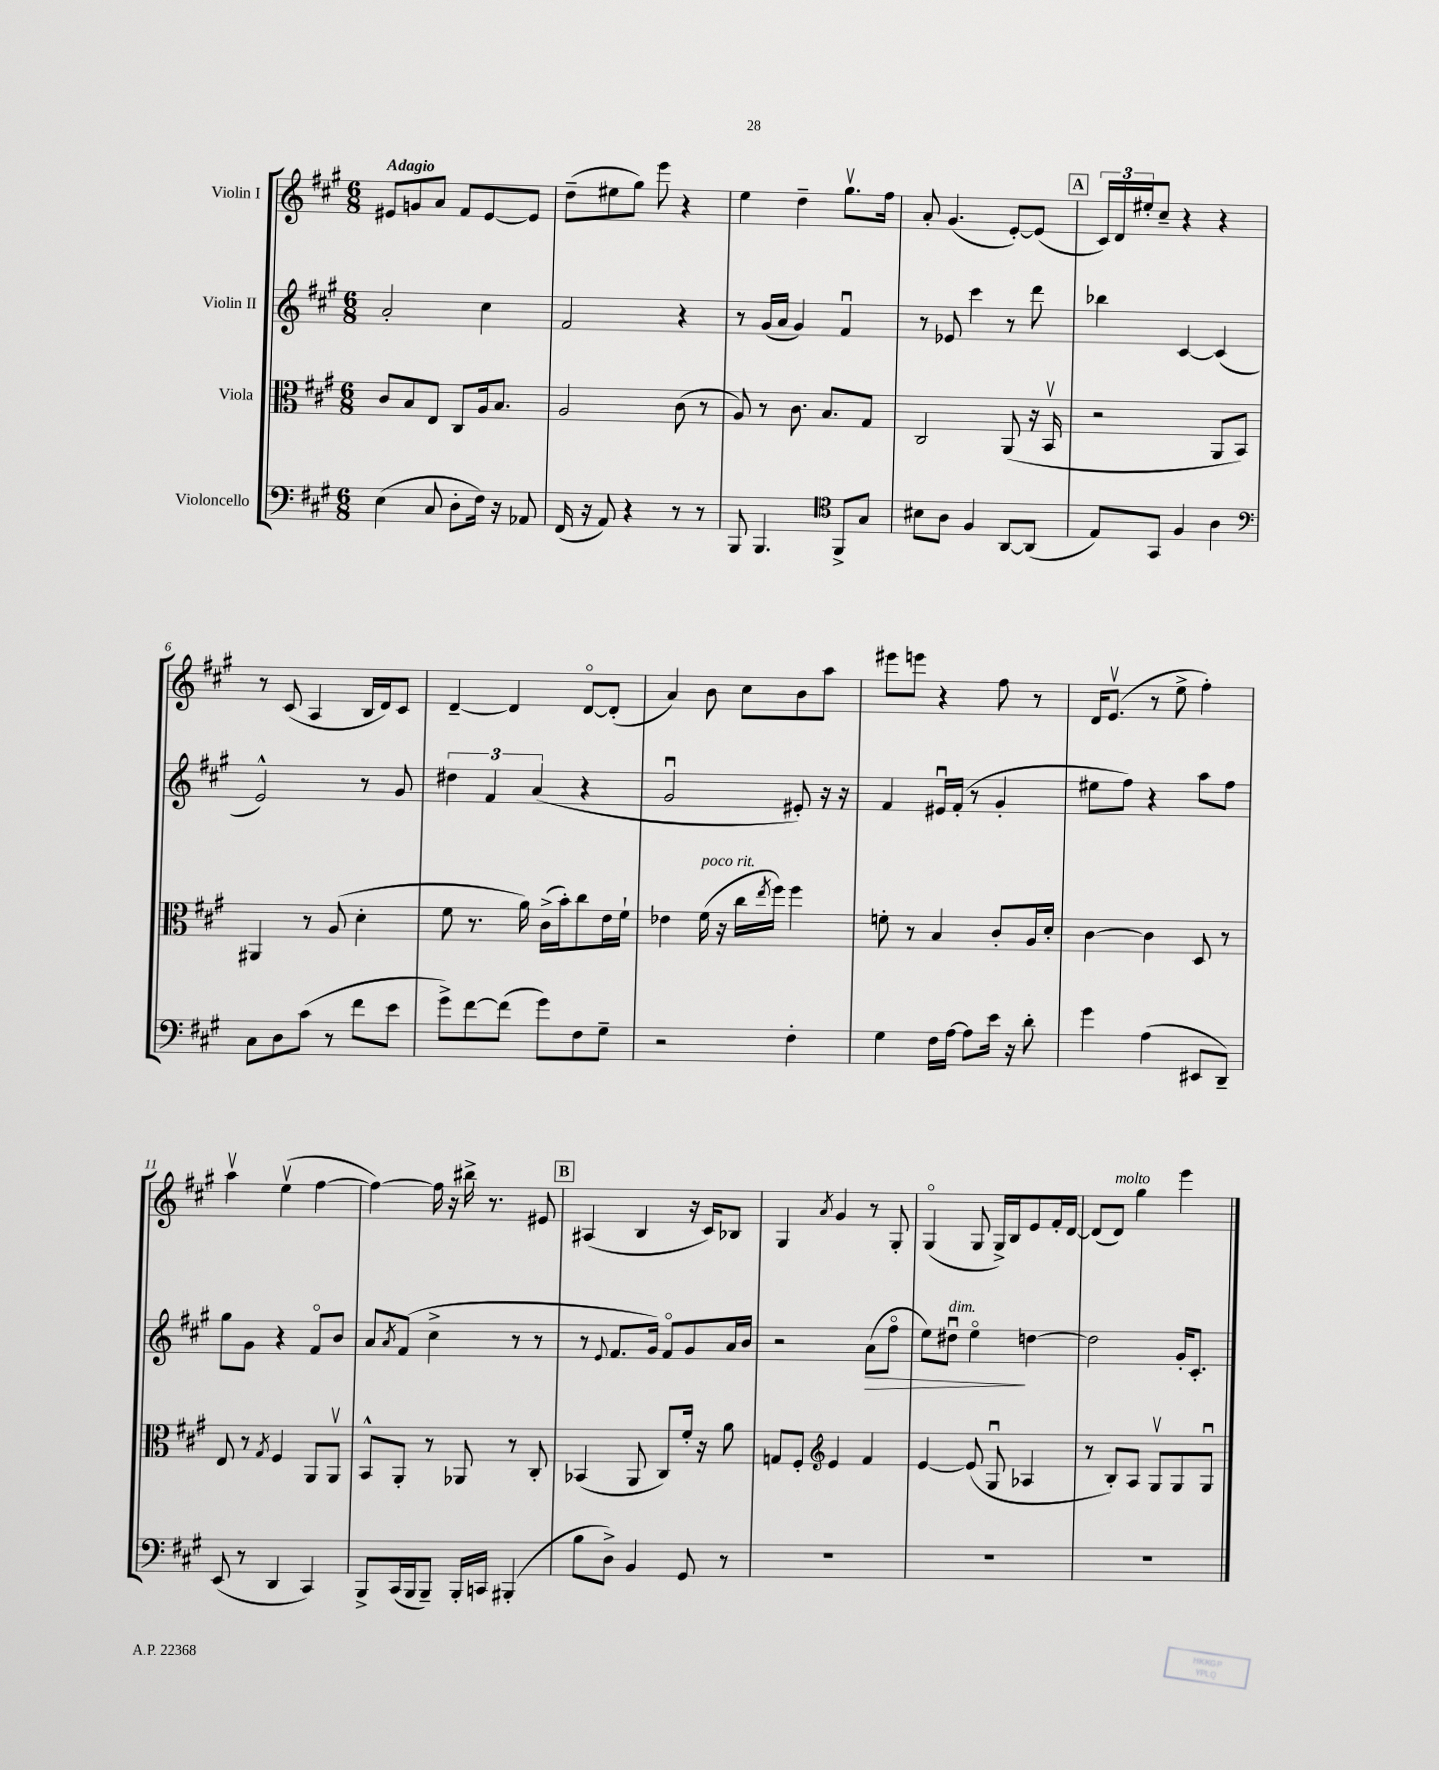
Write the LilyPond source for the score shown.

<<
\new StaffGroup <<
\new Staff = "s0" \with { instrumentName = "Violin I" } {
    \clef treble \key a \major \numericTimeSignature \time 6/8 \tempo "Adagio"
    eis'8 g'8 a'8 fis'8 eis'8~ eis'8 |
    d''8--( eis''8 gis''8) e'''8 r4 |
    e''4 d''4-- gis''8.\upbow fis''16 |
    a'8-. gis'4.( e'8~-.) e'8( |
    \mark \markup { \box "A" } \tuplet 3/2 { cis'16) d'16 eis''16-. } cis''8-- r4 r4 |
    r8 cis'8( a4 b16 d'16) cis'8 |
    d'4~-- d'4 d'8~\flageolet d'8-.( |
    a'4) b'8 cis''8 b'8 a''8 |
    eis'''8 e'''8 r4 fis''8 r8 |
    d'16 e'8.\upbow( r8 e''8-> fis''4-.) |
    a''4\upbow e''4\upbow( fis''4~ |
    fis''4~) fis''16 r16 bis''16-> r8. eis'8 |
    \mark \markup { \box "B" } ais4( b4 r16 cis'16) bes8 |
    gis4 \acciaccatura { a'8 } gis'4 r8 gis8-. |
    gis4\flageolet( gis8 gis16->) b16 e'8 fis'16-. d'16~ |
    d'8( d'8^\markup { \italic "molto" }) gis''4 e'''4 \bar "|." |
}
\new Staff = "s1" \with { instrumentName = "Violin II" } {
    \clef treble \key a \major \numericTimeSignature \time 6/8
    a'2-. cis''4 |
    fis'2 r4 |
    r8 gis'16( a'16 gis'4) fis'4\downbow |
    r8 ees'8 cis'''4 r8 d'''8 |
    \mark \markup { \box "A" } bes''4 cis'4~ cis'4( |
    e'2-^) r8 gis'8 |
    \tuplet 3/2 { dis''4 fis'4 a'4( } r4 |
    gis'2\downbow eis'8-.) r16 r16 |
    fis'4 eis'16\downbow fis'16-.( r8 gis'4-. |
    eis''8 fis''8) r4 a''8 fis''8 |
    gis''8 gis'8 r4 fis'8\flageolet b'8 |
    a'8 \acciaccatura { a'8 } fis'8( cis''4-> r8 r8 |
    \mark \markup { \box "B" } r8 \appoggiatura { e'8 } fis'8. gis'16) fis'8\flageolet gis'8 a'16 b'16 |
    r2 a'8\>( fis''8\flageolet |
    e''8) dis''8\downbow^\markup { \italic "dim." } e''4\flageolet\! d''4~ |
    d''2 gis'16-. cis'8.-. \bar "|." |
}
\new Staff = "s2" \with { instrumentName = "Viola" } {
    \clef alto \key a \major \numericTimeSignature \time 6/8
    cis'8 b8 e8 cis8 a16 b8. |
    a2 cis'8( r8 |
    a8) r8 cis'8. b8. gis8 |
    cis2 a,8( r16 b,16\upbow |
    \mark \markup { \box "A" } r2 a,8 b,8) |
    ais,4 r8 a8( d'4-. |
    fis'8 r8. a'16) cis'16->( b'16-.) cis''8 e'16 fis'16-! |
    ees'4 fis'16^\markup { \italic "poco rit." }( r16 cis''16 \acciaccatura { e''8 } fis''16) fis''4 |
    f'8-. r8 b4 cis'8-. a16 d'16-. |
    cis'4~ cis'4 d8 r8 |
    e8 r8 \acciaccatura { gis8 } fis4 a,8 a,8\upbow |
    b,8-^ a,8-. r8 aes,8 r8 cis8-. |
    \mark \markup { \box "B" } bes,4( a,8 cis8) fis'16-. r16 a'8 |
    g8 fis8-. \clef treble e'4 fis'4 |
    e'4~ e'8( gis8\downbow aes4 |
    r8 b8-.) a8 gis8\upbow gis8 gis8\downbow \bar "|." |
}
\new Staff = "s3" \with { instrumentName = "Violoncello" } {
    \clef bass \key a \major \numericTimeSignature \time 6/8
    e4( cis8 d8-. fis16) r16 aes,8 |
    fis,16( r16 a,8) r4 r8 r8 |
    b,,8 b,,4. \clef tenor fis,8-> gis8 |
    bis8 a8 fis4 a,8~ a,8( |
    \mark \markup { \box "A" } e8) gis,8 fis4 a4 |
    \clef bass cis8 d8 cis'8( r8 fis'8 e'8 |
    gis'8->) fis'8~ fis'8( gis'8) fis8 gis8-- |
    r2 fis4-. |
    gis4 fis16 a16~ a8 e'16 r16 d'8-. |
    gis'4 a4( eis,8 d,8--) |
    e,8( r8 d,4 cis,4) |
    b,,8-> cis,16( b,,16 b,,8--) b,,16-. c,16 bis,,4-.( |
    \mark \markup { \box "B" } b8 d8->) b,4 gis,8 r8 |
    R2. |
    R2. |
    R2. \bar "|." |
}
>>
>>
